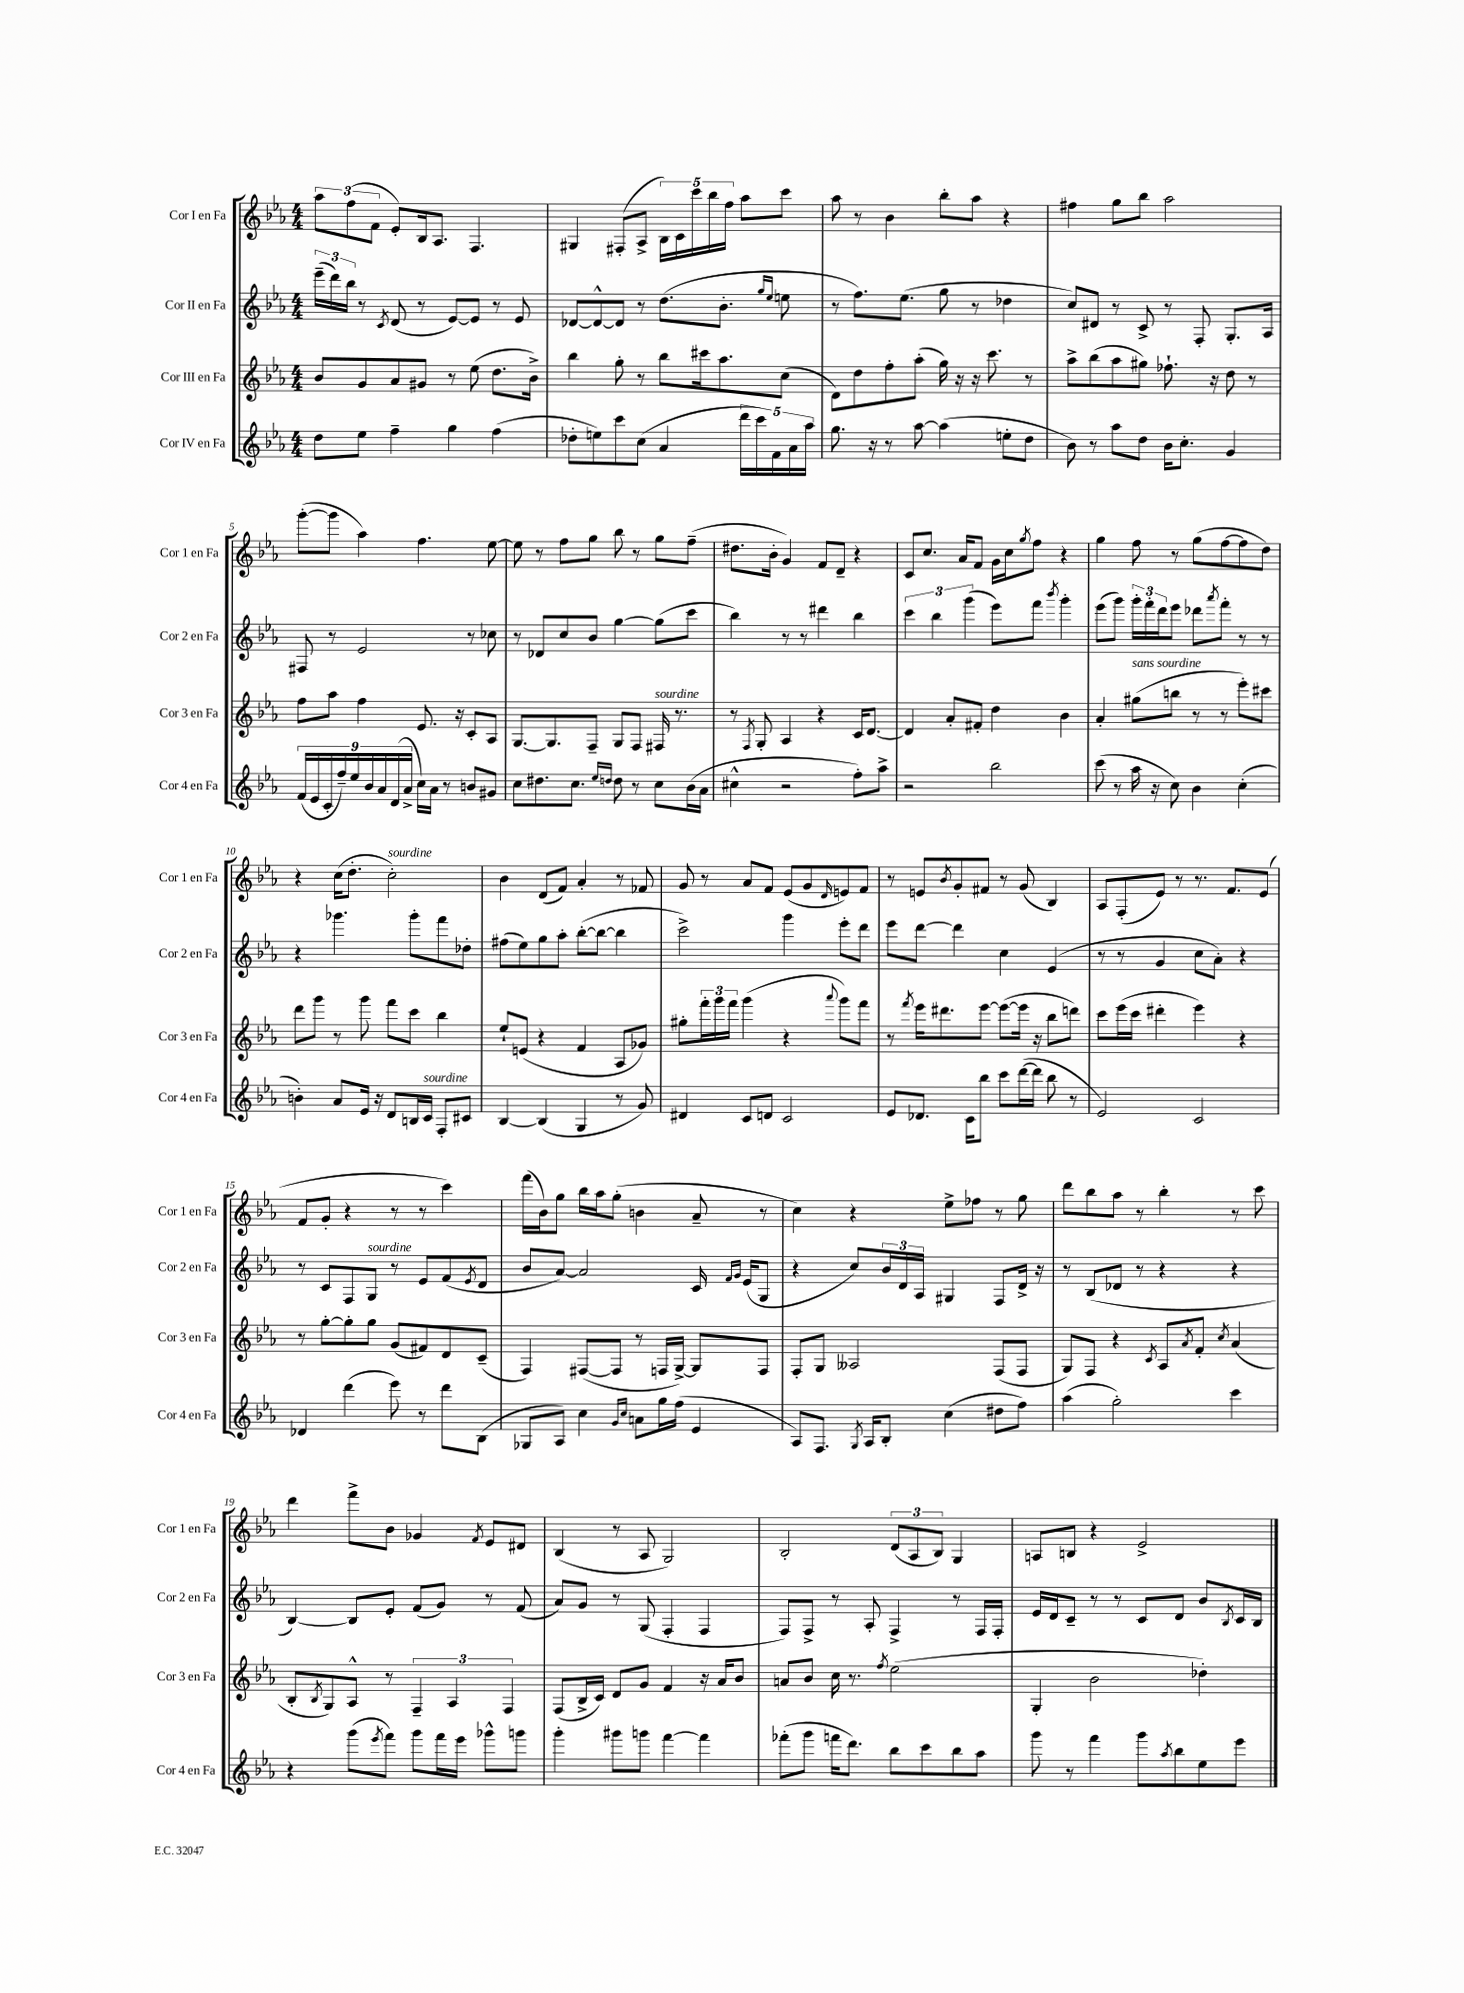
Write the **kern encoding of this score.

**kern	**kern	**kern	**kern
*staff4	*staff3	*staff2	*staff1
*clefG2	*clefG2	*clefG2	*clefG2
*k[b-e-a-]	*k[b-e-a-]	*k[b-e-a-]	*k[b-e-a-]
*M4/4	*M4/4	*M4/4	*M4/4
8dd	8b-	(24eee-~	12aa-
.	.	24ddd)	.
.	.	24bb-	(12ff
8ee-	8g	8r	.
.	.	.	12f
.	.	8qc	.
4ff~	8a-	(8d	8e-')
.	8g#	8r	16B-
.	.	.	8.A-
4gg	8r	[8e-)	.
.	(8ee-	8e-]	4.F
(4ff	8.dd	8r	.
.	.	8e-	.
.	16b-^)	.	.
=	=	=	=
8dd-'	4bb-	[8d-	4G#
8ee)	.	8d-^^_	.
8ccc	8gg'	8d-]	(8F#'
(8cc	8r	8r	8A-^
4a-	8bb-	(8.dd	20B-)
.	.	.	20c
.	.	.	20ccc
.	16ccc#	.	.
.	.	.	20bb-
.	8.aa-	8.b-'	.
.	.	.	20ff
20ddd	.	.	8aa-
20ccc)	.	.	.
20f	.	.	.
.	.	16qqgg	.
.	.	16qqee-	.
.	(8cc	8ee	8ccc
20a-	.	.	.
20aa-	.	.	.
=	=	=	=
8.gg	8d)	8r	8aa-
.	8dd	8.ff)	8r
16r	.	.	.
8r	8ff'	.	4b-
.	.	(8.ee-	.
[8aa-	(8aa-'	.	.
(4aa-]	16gg)	8gg	8bb-'
.	16r	.	.
.	16r	8r	8aa-
.	8.ccc	.	.
8ee'	.	4dd-	4r
8dd	8r	.	.
=	=	=	=
8b-)	8aa-^	8cc)	4ff#
8r	(8bb-	8d#	.
8aa-	8aa-	8r	8gg
8dd	8gg#)	8c^	8bb-
16b-	8.ff-`	8r	2aa-
8.cc'	.	.	.
.	.	8F'	.
.	16r	.	.
4g	8dd	8.G'	.
.	8r	.	.
.	.	16A-	.
=	=	=	=
(18f	8ff	8F#	([8ggg'
18e-	.	.	.
18c'	.	.	.
.	8aa-	8r	8ggg]
18ff~)	.	.	.
18ee-	.	.	.
.	4ff	2e-	4aa-)
18b-	.	.	.
18a-	.	.	.
(18d	.	.	.
18a-^	.	.	.
16cc)	8.e-	.	4.ff
16a-	.	.	.
8r	.	.	.
.	16r	.	.
8b	8c'	8r	.
8g#	8A-	8cc-	[8ee-
=	=	=	=
8cc	[8.G	8r	8ee-]
8.dd#	.	8d-	8r
.	8.G]	.	.
.	.	8cc	8ff
8.cc	.	.	.
.	8F~	8b-	8gg
16qqee-	.	.	.
16qqdd	.	.	.
8dd	8G	[4gg	8bb-
8r	8F	.	8r
8cc	16F#	(8gg]	8gg
.	8.r	.	.
(16b-	.	8ccc	(8ff~
16a-	.	.	.
=	=	=	=
4cc#^^	8r	4bb-)	8.dd#
.	8qF	.	.
.	8G'	.	.
.	.	.	16b-'
2r	4A-	8r	4g)
.	.	8r	.
.	4r	4ddd#	8f
.	.	.	8d~
8ff')	16c	4bb-	4r
.	[8.d	.	.
8aa-^	.	.	.
=	=	=	=
2r	4d]	6ccc	8c
.	.	.	8.cc
.	.	6bb-	.
.	8a-'	.	.
.	.	.	16a-
.	.	(6ggg	.
.	8f#'	.	8f
2bb-	4dd	8eee-)	16g
.	.	.	16cc
.	.	.	8qgg
.	.	8fff	8ff
.	.	8qbbb-	.
.	4b-	4ggg'	4r
=	=	=	=
(8ccc	4a-'	(8eee-	4gg
8r	.	8ggg)	.
16aa-	(8gg#	24ggg'	8ff
.	.	24fff'	.
16r	.	.	.
.	.	24ddd	.
8cc)	8bb	8eee-	8r
4b-	8r	8ddd-	(8gg
.	.	8qaaa-	.
.	8r	8fff'	[8ff
(4cc'	8eee-')	8r	8ff]
.	8ccc#	8r	8dd)
=	=	=	=
4b')	8ddd	4r	4r
.	8ggg	.	.
8a-	8r	4.ggg-	(16cc
.	.	.	8.dd'
16e-	8ggg	.	.
16r	.	.	.
8d	8fff	.	2cc')
16B	8ccc	8ggg-'	.
16c	.	.	.
8F'	4bb-	8fff	.
8c#	.	8dd-'	.
=	=	=	=
[4B-	8ee-`	(8ff#	4b-
.	(8e	8ee-)	.
(4B-]	4r	8gg	(8d
.	.	8aa-'	8f)
4G	4f	([8bb-'	4a-'
.	.	8bb-_	.
8r	8A-	4bb-]	8r
8g)	8g-)	.	8f-
=	=	=	=
4d#	8gg#'	2ccc^)	8g
.	24fff'	.	8r
.	24ggg	.	.
.	24fff	.	.
8c	(4ggg	.	8a-
8d	.	.	8f
2c	4r	4ggg	(8e-
.	.	.	8g
.	8qqaaa-	.	16qqd
.	8ggg)	8eee-'	8e)
.	8fff	8ddd	8f
=	=	=	=
8e-	8r	8eee-	8r
.	8qfff	.	.
8.d-	16eee-	[8ddd	8e
.	8.ddd#	.	.
.	.	.	8qb-
.	.	4ddd]	8g'
16c	.	.	.
8bb-	[8eee-	.	8f#
8ccc	(8eee-_	4cc	8r
([16ddd	16eee-]	.	(8g
16ddd]	16r	.	.
8bb-	8bb-	(4e-	4B-)
8r	8ddd)	.	.
=	=	=	=
2e-)	8ccc	8r	8A-
.	(16eee-	8r	(8F'
.	16ccc	.	.
.	4ddd#'	4g	8e-)
.	.	.	8r
2c	4eee-)	8cc	8.r
.	.	8a-')	.
.	.	.	8.f
.	4r	4r	.
.	.	.	(8e-
=	=	=	=
4d-	8r	8r	8f
.	[8gg'	8c	8g'
(4ddd	8gg']	8F	4r
.	8gg	8G	.
8eee-)	(8g	8r	8r
8r	8f#)	8e-	8r
8ddd	8d	(8f	4ccc)
.	.	8qe-	.
(8B-	(8c~	8d	.
=	=	=	=
8G-	4F)	8b-	(16fff
.	.	.	16b-)
8A-)	.	[8a-)	8gg
4cc	([8F#	2a-]	16bb-
.	.	.	16aa-
.	8F#]	.	(8gg'
16qqg	.	.	.
16qqcc	.	.	.
8a	8r	.	4b
16gg	16F	.	.
(16ff	[16G^)	.	.
4e-	8G]	16c	8a-~
.	.	16qqf	.
.	.	16qqg	.
.	.	(16e-	.
.	8F	8G	8r
=	=	=	=
8A-)	8F'	4r	4cc)
8.F	8G	.	.
.	2A--	8cc)	4r
8qG	.	.	.
16A-	.	.	.
8B-'	.	24b-	.
.	.	24d	.
.	.	24A-	.
(4cc	.	4G#	8ee-^
.	.	.	8ff-
8dd#	(8F	8F	8r
8ff)	8F	16d^	8gg
.	.	16r	.
=	=	=	=
(4aa-	8G)	8r	8ddd
.	8F	(8B-	8bb-
2gg')	4r	8d-	8aa-
.	.	8r	8r
.	8qc	.	.
.	8A-	4r	4bb-'
.	8qa-	.	.
.	8f'	.	.
.	8qcc	.	.
4ccc	(4a-	4r	8r
.	.	.	8ccc
=	=	=	=
4r	8B-'	[4B-)	4ddd
.	8qB-	.	.
.	8G)	.	.
(8ggg	8A-^^	8B-]	8fff^
8qeee-	.	.	.
8fff)	8r	8e-'	8b-
8ggg	6F~	(8f	4g-
16fff	.	8g)	.
.	6A-	.	.
16eee-	.	.	.
.	.	.	8qf
8ggg-^^	.	8r	8e-
.	6F	.	.
8ggg	.	(8f	8d#
=	=	=	=
4ggg'	(8F	8a-)	(4B-
.	16B-^	8g	.
.	16c)	.	.
8ggg#	8d	8r	8r
8ggg	8g	(8G	8A-
[4fff	4f	4F'	2G)
4fff]	16r	4F	.
.	16a-	.	.
.	8b-	.	.
=	=	=	=
(8fff-'	8a	8F)	2B-'
8ggg	8b-	8F^	.
16fff	16cc	8r	.
8.ddd)	8.r	.	.
.	.	8A-'	.
.	8qff	.	.
8bb-	(2ee-	4F^	(12d
.	.	.	12A-
8ccc	.	.	.
.	.	.	12B-)
8bb-	.	8r	4G
8aa-	.	16F	.
.	.	16F'	.
=	=	=	=
8ggg	4G'	16e-	8A
.	.	16d	.
8r	.	8c~	8B
4fff	2b-	8r	4r
.	.	8r	.
8ggg	.	8c	2e-^
8qaa-	.	.	.
8bb-	.	8d	.
8ee-	4dd-')	8b-	.
.	.	8qB-	.
8eee-	.	16c	.
.	.	16B-	.
==	==	==	==
*-	*-	*-	*-
